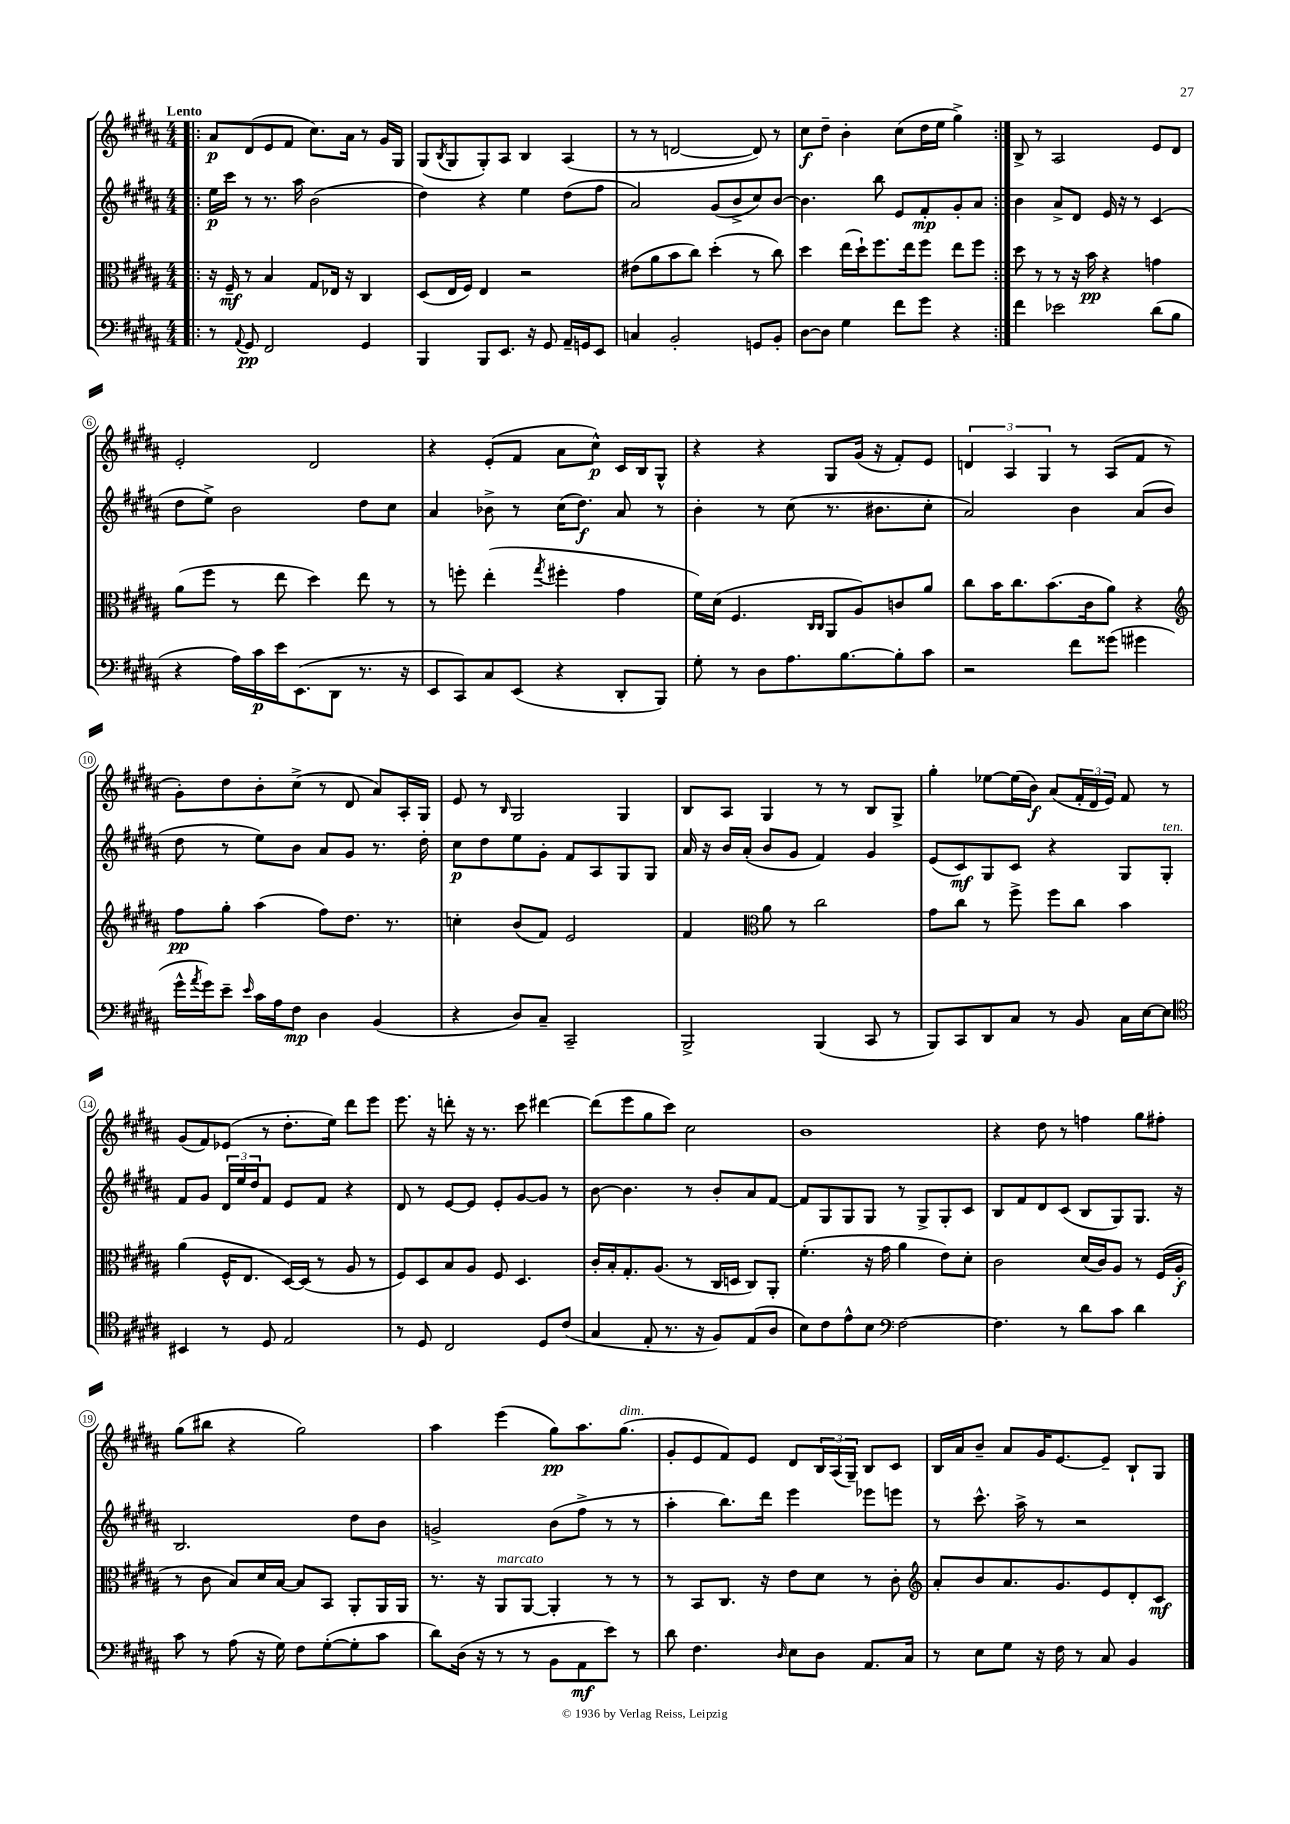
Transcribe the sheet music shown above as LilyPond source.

<<
\new StaffGroup <<
\new Staff = "s0" {
    \clef treble \key b \major \numericTimeSignature \time 4/4 \tempo "Lento"
    \repeat volta 2 { \bar ".|:" ais'8\p dis'8( e'8 fis'8 cis''8.) ais'16 r8 gis'16 gis16 |
    gis8( \acciaccatura { b8 } gis8 gis8-.) ais8 b4 ais4( |
    r8 r8 d'2~ d'8) r8 |
    cis''8\f dis''8-- b'4-. cis''8( dis''16 e''16 gis''4->) | }
    b8-> r8 ais2 e'8 dis'8 |
    e'2-. dis'2 |
    r4 e'8-.( fis'8 ais'8 cis''8-^\p) cis'16 b16 gis8-^ |
    r4 r4 gis8 gis'16( r16 fis'8-.) e'8 |
    \tuplet 3/2 { d'4 ais4 gis4 } r8 ais8( fis'8 r8 |
    gis'8-.) dis''8 b'8-. cis''8->( r8 dis'8 ais'8) ais16-. gis16 |
    e'8 r8 \grace { b16 } gis2 gis4 |
    b8 ais8 gis4 r8 r8 b8 gis8-> |
    gis''4-. ees''8~ ees''16( b'16\f) ais'8( \tuplet 3/2 { fis'16-. dis'16 e'16) } fis'8 r8 |
    gis'8( fis'8) ees'8( r8 dis''8.-. e''16) dis'''8 e'''8 |
    e'''8. r16 d'''8-. r16 r8. cis'''8 dis'''4~ |
    dis'''8( e'''8 gis''8 cis'''8) cis''2 |
    b'1 |
    r4 dis''8 r8 f''4 gis''8 fis''8-. |
    gis''8( bis''8 r4 gis''2) |
    ais''4 e'''4( gis''8\pp) ais''8. gis''8.^\markup { \italic "dim." }( |
    gis'8-. e'8 fis'8) e'8 dis'8 \tuplet 3/2 { b16 ais16( gis16--) } b8 cis'8 |
    b16 ais'16 b'8-- ais'8 gis'16 e'8.~ e'8-- b8-! gis8 \bar "|." |
}
\new Staff = "s1" {
    \clef treble \key b \major \numericTimeSignature \time 4/4
    \repeat volta 2 { \bar ".|:" e''16\p cis'''16 r8 r8. ais''16 b'2( |
    dis''4) r4 e''4 dis''8( fis''8 |
    ais'2) gis'8( b'8-> cis''8) b'8~ |
    b'4. b''8 e'8 fis'8-.\mp gis'8-. ais'8 | }
    b'4 ais'8-> dis'8 e'16 r16 r8 cis'4( |
    dis''8 e''8->) b'2 dis''8 cis''8 |
    ais'4 bes'8-> r8 cis''16( dis''8.\f) ais'8 r8 |
    b'4-. r8 cis''8( r8. bis'8. cis''8-. |
    ais'2) b'4 ais'8( b'8 |
    dis''8 r8 e''8) b'8 ais'8 gis'8 r8. dis''16-. |
    cis''8\p dis''8 e''8 gis'8-. fis'8 ais8 gis8 gis8 |
    ais'16 r16 b'16 ais'16-.( b'8 gis'8 fis'4) gis'4 |
    e'8( cis'8\mf) gis8 cis'8 r4 gis8 gis8-.^\markup { \italic "ten." } |
    fis'8 gis'8 \tuplet 3/2 { dis'16 e''16 dis''16 } fis'8 e'8 fis'8 r4 |
    dis'8 r8 e'8~ e'8 e'8-. gis'8~ gis'8 r8 |
    b'8~ b'4. r8 b'8-. ais'8 fis'8~ |
    fis'8 gis8 gis8 gis8 r8 gis8-> gis8-. cis'8 |
    b8 fis'8 dis'8 cis'8( b8 gis8) gis8. r16 |
    b2. dis''8 b'8 |
    g'2-> b'8( fis''8-> r8 r8 |
    ais''4-. b''8.) dis'''16 e'''4 ees'''8 e'''8 |
    r8 cis'''8.-^ ais''16-> r8 r2 \bar "|." |
}
\new Staff = "s2" {
    \clef alto \key b \major \numericTimeSignature \time 4/4
    \repeat volta 2 { \bar ".|:" r16 fis16--\mf r8 b4 gis8 ees16 r16 cis4 |
    dis8( e16 fis16) e4 r2 |
    eis'8( ais'8 b'8 cis''8) dis''4-.( r8 cis''8) |
    dis''4 e''16( dis''16-!) fis''8. e''16 fis''8 e''8 fis''8 | }
    dis''8 r8 r8 r16 b'16\pp r4 g'4 |
    ais'8( fis''8 r8 e''8 dis''4) e''8 r8 |
    r8 f''8-. e''4-.( \acciaccatura { gis''8 } fis''4-. gis'4 |
    fis'16) dis'16( fis4. \grace { cis16 cis16 } ais,8 ais8) c'8 ais'8 |
    cis''8 b'16 cis''8. b'8.( cis'16 ais'8) r4 |
    \clef treble fis''8\pp gis''8-. ais''4( fis''8) dis''8. r8. |
    c''4-. b'8( fis'8) e'2 |
    fis'4 \clef alto ais'8 r8 cis''2 |
    gis'8 cis''8 r8 fis''8-> fis''8 cis''8 b'4 |
    ais'4( fis16-^ e8. dis16~) dis16( r8 ais8 r8 |
    fis8) dis8 b8 ais8 fis8 dis4. |
    cis'16-. b16-. gis8.-. ais8.( r8 cis16 d16 cis8) ais,8-. |
    fis'4.-.( r16 gis'16 ais'4 e'8) dis'8-. |
    cis'2 dis'16( cis'16) ais8 r8 fis16( ais16-.\f |
    r8 cis'8 b8) dis'16 b16~ b8 b,8 ais,8-. ais,16 ais,16 |
    r8. r16 ais,8^\markup { \italic "marcato" } ais,8~ ais,4-. r8 r8 |
    r8 b,8 cis8. r16 e'8 dis'8 r8 cis'8-. |
    \clef treble ais'8-. b'8 ais'8. gis'8. e'8 dis'8-. cis'8\mf \bar "|." |
}
\new Staff = "s3" {
    \clef bass \key b \major \numericTimeSignature \time 4/4
    \repeat volta 2 { \bar ".|:" r8 \appoggiatura { ais,8 } gis,8\pp fis,2 gis,4 |
    b,,4 b,,8 e,8. r16 gis,8 ais,16-- g,16 e,8 |
    c4 b,2-. g,8 b,8-. |
    dis8~ dis8 gis4 fis'8 gis'8 r4 | }
    fis'4 ees'2 dis'8( b8 |
    r4 ais16) cis'16\p e'16 e,8.( dis,8 r8. r16 |
    e,8 cis,8) cis8 e,8( r4 dis,8-. b,,8) |
    gis8-. r8 dis8 ais8. b8.~ b8-. cis'8 |
    r2 fis'8 gisis'8( gis'4 |
    gis'16-^ \acciaccatura { ais'8 } gis'16) e'8-- \grace { e'16 } cis'16 ais16 fis8\mp dis4 b,4( |
    r4 dis8) cis8-- cis,2-- |
    b,,2-> b,,4( cis,8 r8 |
    b,,8) cis,8 dis,8 cis8 r8 b,8 cis16 e16~ e8 |
    \clef tenor bis,4 r8 dis8 e2 |
    r8 dis8 cis2 dis8 cis'8( |
    gis4 e8-. r8. r16 fis8) e8( ais8 |
    b8) cis'8 e'8-^ b8 \clef bass fis2~ |
    fis4. r8 dis'8 cis'8 dis'4 |
    cis'8 r8 ais8( r16 gis16) fis8 gis8~-.( gis8-. cis'8 |
    dis'8) dis16( r16 r8 r8 b,8 ais,8\mf e'8) r8 |
    dis'8 fis4. \grace { dis16 } e8 dis8 ais,8. cis16 |
    r8 e8 gis8 r16 fis16 r8 cis8 b,4 \bar "|." |
}
>>
>>
\layout { \context { \Score \override BarNumber.stencil = #(make-stencil-circler 0.1 0.3 ly:text-interface::print) } }
